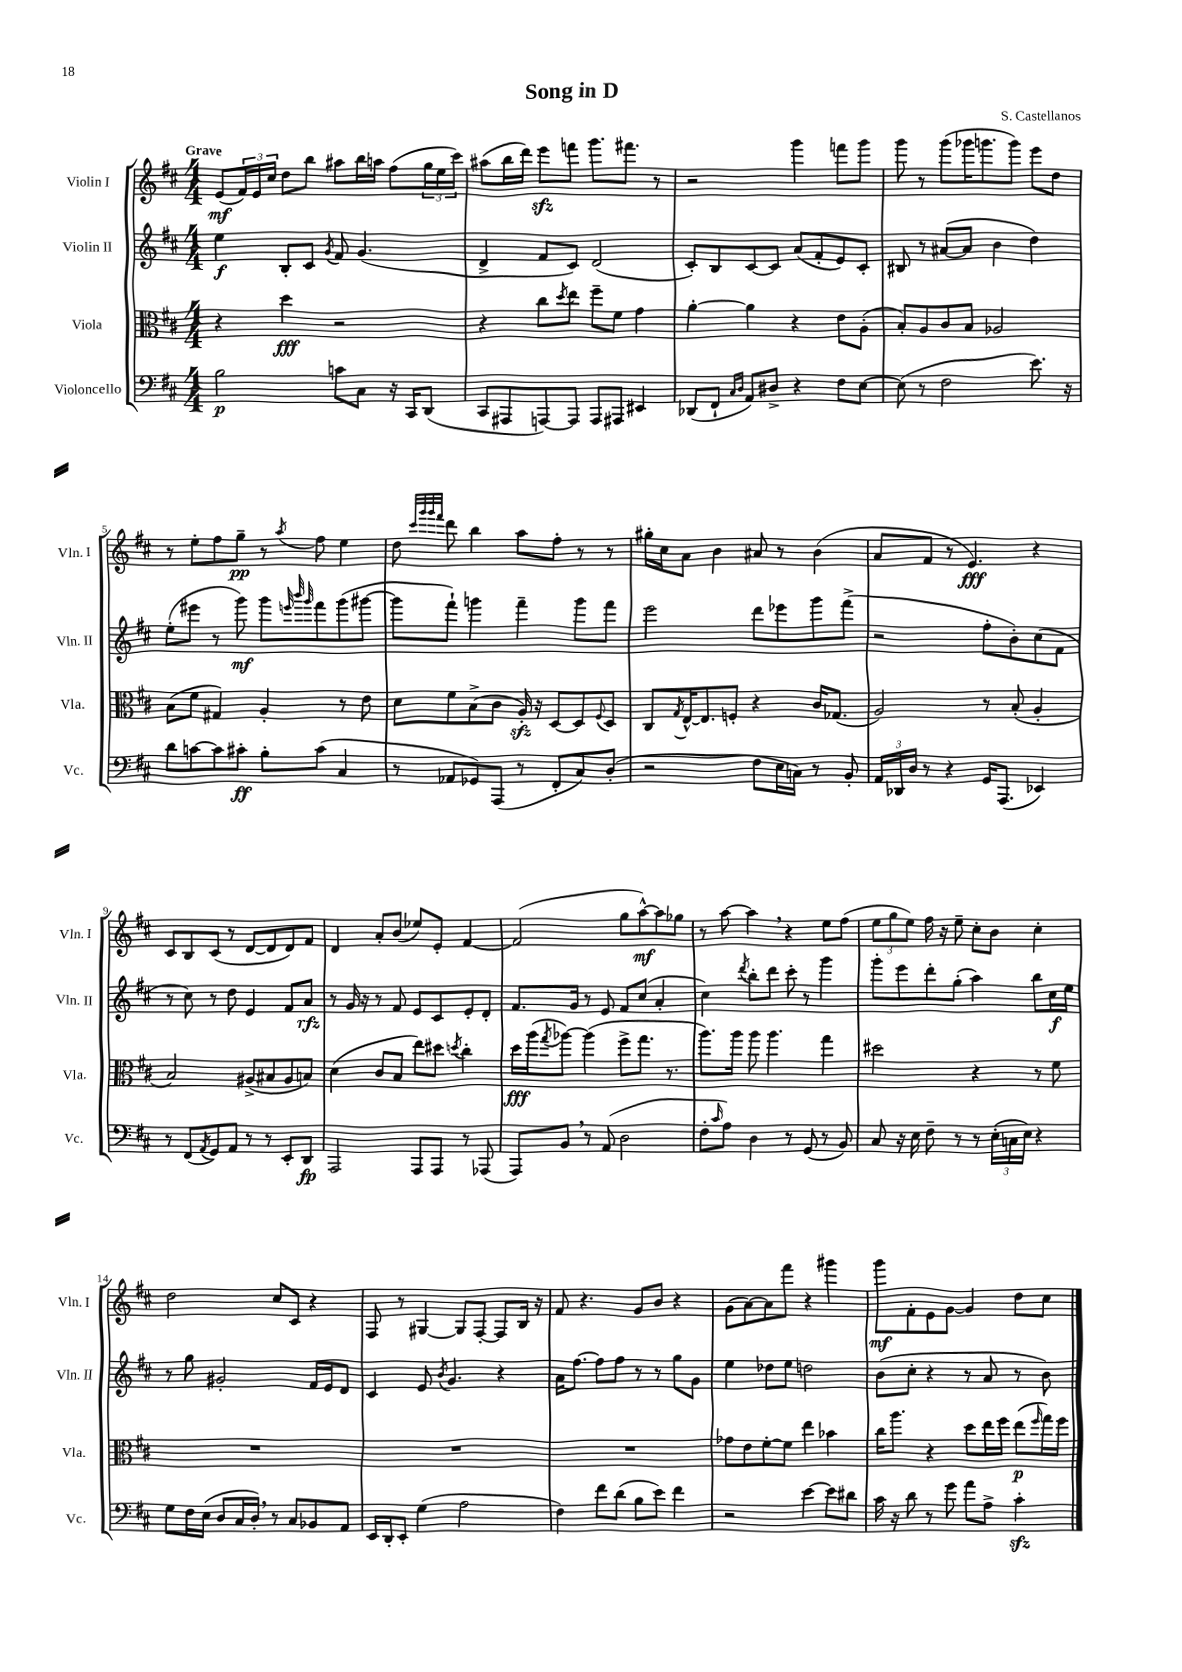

**kern	**dynam	**kern	**dynam	**kern	**dynam	**kern	**dynam
*part4	*part4	*part3	*part3	*part2	*part2	*part1	*part1
*staff4	*staff4	*staff3	*staff3	*staff2	*staff2	*staff1	*staff1
*I"Violoncello	*	*I"Viola	*	*I"Violin II	*	*I"Violin I	*
*I'Vc.	*	*I'Vla.	*	*I'Vln. II	*	*I'Vln. I	*
*clefF4	*	*clefC3	*	*clefG2	*	*clefG2	*
*k[f#c#]	*	*k[f#c#]	*	*k[f#c#]	*	*k[f#c#]	*
*M4/4	*	*M4/4	*	*M4/4	*	*M4/4	*
=1	=1	=1	=1	=1	=1	=1	=1
!	!	!	!	!	!	!LO:TX:a:B:t=Grave	!
2B\	p	4r	.	4ee\	f	(8e/L	mf
.	.	.	.	.	.	24f#/L)	.
.	.	.	.	.	.	24e/	.
.	.	.	.	.	.	24cc#/JJ	.
.	.	4dd\	fff	8B'/L	.	8dd\L	.
.	.	.	.	8c#/J	.	8bb\J	.
.	.	.	.	8qg/	.	.	.
8cn\L	.	2r	.	8f#/	.	8aa#X\L	.
8C#\J	.	.	.	(4.g/	.	16bb\L	.
.	.	.	.	.	.	16aan\JJ	.
16r	.	.	.	.	.	(8ff#\L	.
16CC#/KL	.	.	.	.	.	.	.
(8DD/J	.	.	.	.	.	24gg\L	.
.	.	.	.	.	.	24ee\	.
.	.	.	.	.	.	24ccc#\JJ)	.
=2	=2	=2	=2	=2	=2	=2	=2
8CC#/L	.	4r	.	4d^/	.	(8aa#X\L	.
8AAA#X/	.	.	.	.	.	16bb\L	.
.	.	.	.	.	.	16ddd\JJ)	.
[8AAAn/)	.	8cc#\L	.	8f#/L	.	8eeezz\L	.
.	.	8qdd/	.	.	.	.	.
8AAA/J]	.	8ee\J	.	8c#/J)	.	8fffn\J	.
8AAA/L	.	8ff#~\L	.	(2d/	.	8.ggg\L	.
8AAA#X/J	.	8f#\J	.	.	.	.	.
.	.	.	.	.	.	8.fff#X\J	.
4EE#X/	.	4g\	.	.	.	.	.
.	.	.	.	.	.	8r	.
=3	=3	=3	=3	=3	=3	=3	=3
(8DD-X/L	.	[4a'\	.	8c#'/L)	.	2r	.
8FF#`/J	.	.	.	8B/	.	.	.
16qqC#/LL	.	.	.	.	.	.	.
16qqD/JJ	.	.	.	.	.	.	.
8AA/L)	.	4a\]	.	[8c#/	.	.	.
8D#X^/J	.	.	.	8c#/J]	.	.	.
4r	.	4r	.	(8a/L	.	4ggg\	.
.	.	.	.	8f#'/	.	.	.
8F#\L	.	8e\L	.	8e/)	.	8fffn\L	.
[8E\J	.	(8A'\J	.	8c#'/J	.	8ggg\J	.
=4	=4	=4	=4	=4	=4	=4	=4
(8E\]	.	8B'/L)	.	8B#X/	.	8ggg\	.
8r	.	8A/	.	8r	.	8r	.
2F#\	.	8c#/	.	([8a#X/L	.	(8ggg\L	.
.	.	8B/J	.	8a#/J]	.	16ggg-X\K	.
.	.	.	.	.	.	8.gggn\	.
.	.	2A-X/	.	4b\	.	.	.
.	.	.	.	.	.	8ggg\J)	.
8.e\)	.	.	.	4dd\)	.	8eee\L	.
.	.	.	.	.	.	8dd\J	.
16r	.	.	.	.	.	.	.
!!LO:LB:g=z
=5	=5	=5	=5	=5	=5	=5	=5
8d\L	.	(8B\L	.	(8ee'\L	.	8r	.
[8cn\	.	8f#\J	.	8eee#X\J	.	8ee'\L	.
8c\]	.	4G#X/)	.	8r	.	8ff#\	.
8c#X'\J	ff	.	.	8ggg\)	mf	8gg~\J	pp
8B'\L	.	4A'/	.	8ggg\L	.	8r	.
.	.	.	.	32qqeeen/	.	.	.
.	.	.	.	32qqbbb/	.	.	.
.	.	.	.	32qqggg/	.	8qaa/	.
(8c#\J	.	.	.	8fff#\	.	8ff#\	.
4C#/	.	8r	.	(8ggg\	.	4ee\	.
.	.	8e\	.	[8ggg#X\J	.	.	.
=6	=6	=6	=6	=6	=6	=6	=6
8r	.	8d\L	.	8ggg#\L]	.	8dd\	.
.	.	.	.	.	.	32qqccc#/LLL	.
.	.	.	.	.	.	32qqggg/	.
.	.	.	.	.	.	32qqggg/	.
.	.	.	.	.	.	32qqfff#/JJJ	.
8AA-X/L	.	8f#\	.	8fff#`\J)	.	8ddd\	.
8GG-X/)	.	(8B^\	.	4gggn\	.	4bb\	.
(8AAA/J	.	8c#\J	.	.	.	.	.
8r	.	16Azz'/)	.	4fff#~\	.	8aa\L	.
.	.	16r	.	.	.	.	.
8FF#'/L	.	[8D/L	.	.	.	8ff#'\J	.
8C#/)	.	8D/]	.	8ggg\L	.	8r	.
.	.	8qqF#/	.	.	.	.	.
(8D'/J	.	8D/J	.	8fff#\J	.	8r	.
=7	=7	=7	=7	=7	=7	=7	=7
2r	.	8C#/L	.	2eee\	.	16gg#X'\LL	.
.	.	.	.	.	.	16cc#\J	.
.	.	8qG/	.	.	.	.	.
.	.	[16E^^/K	.	.	.	8a\J	.
.	.	8.E/]	.	.	.	.	.
.	.	.	.	.	.	4b\	.
.	.	8Fn'/J	.	.	.	.	.
8F#\L	.	4r	.	8ddd\L	.	8a#X/	.
16E\L	.	.	.	8eee-X\	.	8r	.
16Cn\JJ)	.	.	.	.	.	.	.
8r	.	16c#/KL	.	8ggg\	.	(4b\	.
.	.	(8.G-X/J	.	.	.	.	.
8BB'/	.	.	.	(8fff#^\J	.	.	.
=8	=8	=8	=8	=8	=8	=8	=8
24AA/LL	.	2A/)	.	2r	.	8a/L	.
24DD-X/	.	.	.	.	.	.	.
24D/JJ	.	.	.	.	.	.	.
8r	.	.	.	.	.	8f#/J	.
4r	.	.	.	.	.	8r	.
.	.	.	.	.	.	4.e/)	fff
16GG/KL	.	8r	.	8ff#'\L	.	.	.
(8.AAA/J	.	.	.	.	.	.	.
.	.	(8B'/	.	8b'\)	.	.	.
4EE-X/)	.	4A'/	.	(8cc#\	.	4r	.
.	.	.	.	8f#\J	.	.	.
!!LO:LB:g=z
=9	=9	=9	=9	=9	=9	=9	=9
8r	.	2B/)	.	8r	.	8c#/L	.
(8FF#/L	.	.	.	8cc#\)	.	8B/	.
8qAA/	.	.	.	.	.	.	.
8GG/)	.	.	.	8r	.	(8c#/J	.
8AA/J	.	.	.	8dd\	.	8r	.
8r	.	(8A#X^/L	.	4e/	.	[8d/L	.
8r	.	8B#X/	.	.	.	8d/]	.
8EE'/L	.	8A#/	.	8f#/L	.	8d/)	.
8DD/J	fp	8Bn/J)	.	8a/J	rfz	8f#/J	.
=10	=10	=10	=10	=10	=10	=10	=10
2AAA/	.	(4d\	.	8r	.	4d/	.
.	.	.	.	16g/	.	.	.
.	.	.	.	16r	.	.	.
.	.	8c#/L	.	8r	.	8a'/L	.
.	.	8B/J	.	8f#/	.	(8b/J	.
8AAA/L	.	8ee\L)	.	8e/L	.	8ee-X/L)	.
8AAA/J	.	8dd#X\J	.	8c#/	.	8e'/J	.
.	.	8qddn/	.	.	.	.	.
8r	.	4cc#'\	.	8e'/	.	[4f#/	.
(8AAA-X/	.	.	.	8d'/J	.	.	.
=11	=11	=11	=11	=11	=11	=11	=11
8AAA/L)	.	16dd\LL	fff	8.f#/L	.	(2f#/]	.
.	.	(16aa\J	.	.	.	.	.
.	.	8qgg/	.	.	.	.	.
8BB,/J	.	[8aa-X\J)	.	.	.	.	.
.	.	.	.	16g/Jk	.	.	.
8r	.	(4aa-\]	.	8r	.	.	.
(8AA/	.	.	.	8e/	.	.	.
2D\	.	8ff#^\L	.	8f#/L	.	8gg\L	.
.	.	8.gg\J	.	(8cc#/J	.	[8aa^^\)	mf
.	.	.	.	4a'/	.	8aa\]	.
.	.	8.r	.	.	.	.	.
.	.	.	.	.	.	8gg-X\J	.
=12	=12	=12	=12	=12	=12	=12	=12
8F#'\L	.	8.aa\L)	.	4cc#\)	.	8r	.
16qqc#/	.	.	.	.	.	.	.
8A\J)	.	.	.	.	.	[8aa\	.
.	.	16aa\Jk	.	.	.	.	.
.	.	.	.	8qddd/	.	.	.
4D\	.	8aa\	.	8bb'\L	.	4aa,\]	.
.	.	4.aa\	.	8ddd\J	.	.	.
8r	.	.	.	8ccc#'\	.	4r	.
(8GG/	.	.	.	8r	.	.	.
8r	.	4gg\	.	4ggg\	.	8ee\L	.
8BB/)	.	.	.	.	.	(8ff#\J	.
=13	=13	=13	=13	=13	=13	=13	=13
8C#/	.	2dd#X\	.	8ggg'\L	.	12ee\L	.
.	.	.	.	.	.	12gg\	.
16r	.	.	.	8eee\	.	.	.
.	.	.	.	.	.	12ee\J)	.
16E\	.	.	.	.	.	.	.
8F#~\	.	.	.	8ddd'\	.	16ff#\	.
.	.	.	.	.	.	16r	.
8r	.	.	.	(8gg'\J	.	8ee~\	.
8r	.	4r	.	4aa\)	.	8cc#'\L	.
(24E'\LL	.	.	.	.	.	8b\J	.
24Cn\	.	.	.	.	.	.	.
24E\JJ)	.	.	.	.	.	.	.
4r	.	8r	.	8bb\L	.	4cc#'\	.
.	.	8f#\	.	16cc#\L	f	.	.
.	.	.	.	16ee\JJ	.	.	.
!!LO:LB:g=z
=14	=14	=14	=14	=14	=14	=14	=14
8G\L	.	1r	.	8r	.	2dd\	.
16F#\L	.	.	.	8gg\	.	.	.
(16E\JJ	.	.	.	.	.	.	.
8D/L	.	.	.	2g#X'/	.	.	.
16C#/L	.	.	.	.	.	.	.
16D',/JJ)	.	.	.	.	.	.	.
8r	.	.	.	.	.	8cc#/L	.
8C#/L	.	.	.	.	.	8c#/J	.
8BB-X/	.	.	.	16f#/LL	.	4r	.
.	.	.	.	16e/J	.	.	.
8AA/J	.	.	.	8d/J	.	.	.
=15	=15	=15	=15	=15	=15	=15	=15
16EE/LL	.	1r	.	4c#/	.	8F#/	.
16DD'/J	.	.	.	.	.	.	.
8EE'/J	.	.	.	.	.	8r	.
(4G\	.	.	.	8e/	.	[4G#X/	.
.	.	.	.	8qb/	.	.	.
.	.	.	.	4.g/	.	.	.
2A\	.	.	.	.	.	8G#/L]	.
.	.	.	.	.	.	[8F#'/J	.
.	.	.	.	4r	.	8F#/L]	.
.	.	.	.	.	.	16B/Jk	.
.	.	.	.	.	.	16r	.
=16	=16	=16	=16	=16	=16	=16	=16
4F#\)	.	1r	.	16a\KL	.	8f#/	.
.	.	.	.	[8.ff#\J	.	.	.
.	.	.	.	.	.	4.r	.
8f#\L	.	.	.	8ff#\L]	.	.	.
(8d\J	.	.	.	8ff#\J	.	.	.
8B\L	.	.	.	8r	.	8g/L	.
8e\J)	.	.	.	8r	.	8b/J	.
4f#\	.	.	.	8gg\L	.	4r	.
.	.	.	.	8g\J	.	.	.
=17	=17	=17	=17	=17	=17	=17	=17
2r	.	8g-X\L	.	4ee\	.	(8g\L	.
.	.	8e\	.	.	.	[8a\)	.
.	.	[8f#'\	.	8dd-X\L	.	8a\]	.
.	.	8f#\J]	.	8ee\J	.	8fff#\J	.
[4e\	.	4ee\	.	2ddn\	.	4r	.
8e\L]	.	4b-X\	.	.	.	4ggg#X\	.
8d#X\J	.	.	.	.	.	.	.
=18	=18	=18	=18	=18	=18	=18	=18
16c#\	.	16cc#\KL	.	(8b\L	.	8ggg\L	mf
16r	.	8.aa\J	.	.	.	.	.
8d\	.	.	.	8cc#'\J	.	8f#'\	.
8r	.	4r	.	4r	.	8e\	.
8g\	.	.	.	.	.	[8g\J	.
8a\L	.	8dd\L	.	8r	.	4g/]	.
8A^\J	.	16ee\L	.	8a/	.	.	.
.	.	16ff#\JJ	.	.	.	.	.
4c#zz'\	.	(8ee\L	p	8r	.	8dd\L	.
.	.	16qqff#/	.	.	.	.	.
.	.	16gg\L)	.	8b\)	.	8cc#\J	.
.	.	16ff#\JJ	.	.	.	.	.
==	==	==	==	==	==	==	==
*-	*-	*-	*-	*-	*-	*-	*-
